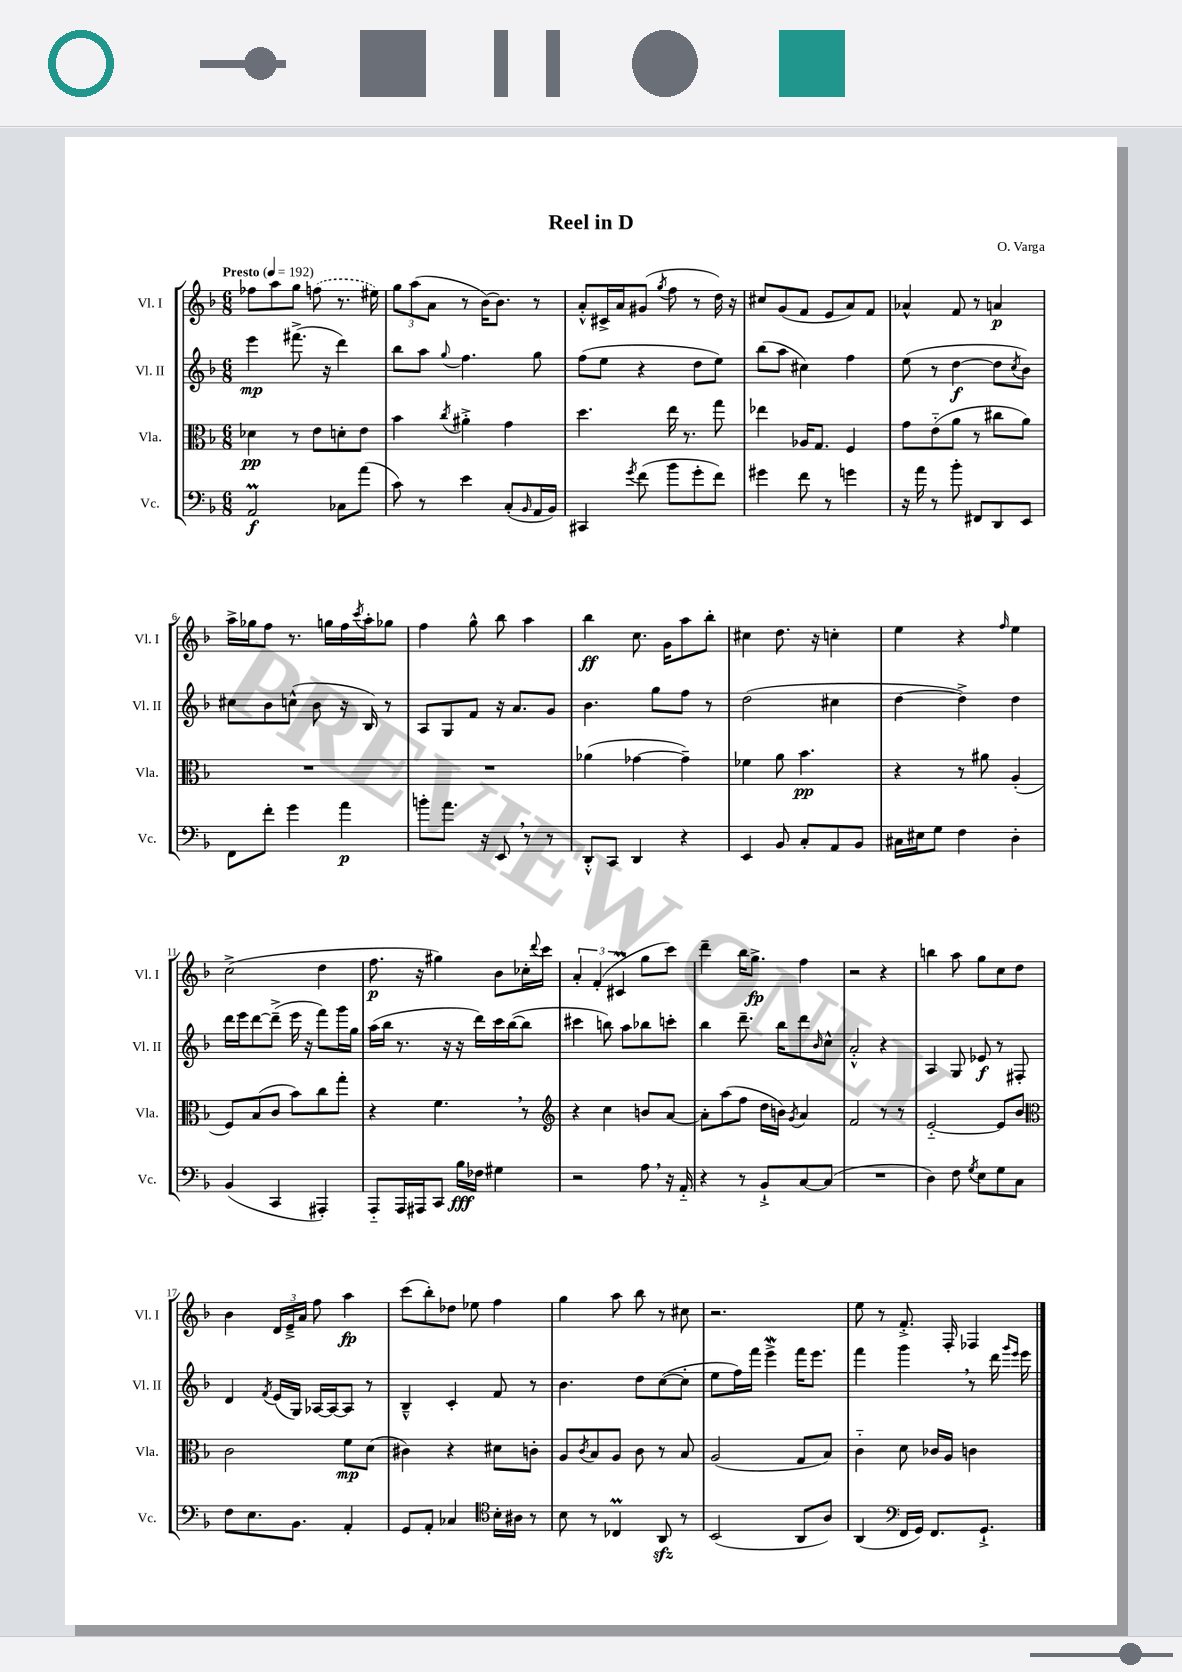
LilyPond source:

\header { title = "Reel in D" composer = "O. Varga" }
<<
\new StaffGroup <<
\new Staff = "s0" \with { instrumentName = "Vl. I" shortInstrumentName = "Vl. I" } {
    \clef treble \key f \major \numericTimeSignature \time 6/8 \tempo "Presto" 4 = 192
    fes''8 a''8 g''8 \once \slurDashed f''8( r8. eis''16) |
    \tuplet 3/2 { g''8 a''8( a'8 } r8 bes'16~) bes'8. r8 |
    a'8-.-^ cis'16-> a'16 gis'8( \acciaccatura { g''8 } f''8 r8 d''16) r16 |
    cis''8 g'8( f'8 e'8 a'8) f'8 |
    aes'4-^ f'8 r8 a'4\p |
    a''16-> ges''16 f''8 r8. g''16 f''16 \acciaccatura { c'''8 } a''16-. ges''8 |
    f''4 g''8-^ bes''8 a''4 |
    bes''4\ff c''8. g'16 a''8 bes''8-. |
    cis''4 d''8. r16 c''4-. |
    e''4 r4 \grace { f''16 } e''4 |
    c''2->( d''4 |
    f''8.\p r16 gis''4) bes'8 ces''16-. \appoggiatura { d'''8 } c'''16 |
    \tuplet 3/2 { a'4-. f'4-.( cis'4\prall } g''8 c'''8) |
    d'''4-- bes''16 g''8.->\fp f''4 |
    r2 r4 |
    b''4 a''8 g''8 c''8 d''8 |
    bes'4 \tuplet 3/2 { d'16 e'16---> a'16 } f''8 a''4\fp |
    c'''8( bes''8-.) des''8 ees''8 f''4 |
    g''4 a''8 bes''8 r8 cis''8 |
    r2. |
    e''8 r8 f'8.-.-> f16-. fes4 \bar "|." |
}
\new Staff = "s1" \with { instrumentName = "Vl. II" shortInstrumentName = "Vl. II" } {
    \clef treble \key f \major \numericTimeSignature \time 6/8
    e'''4\mp fis'''8.->( r16 d'''4) |
    bes''8 a''8 \appoggiatura { g''8 } f''4. g''8 |
    f''8( e''8 r4 d''8 e''8) |
    bes''8( a''8 cis''4) f''4 |
    e''8( r8 d''4~\f d''8 \acciaccatura { c''8 } bes'8) |
    cis''8 bes'8 c''8-^( bes'8 r16 bes16) r8 |
    a8 g8 f'8 r16 a'8. g'8 |
    bes'4. g''8 f''8 r8 |
    d''2( cis''4 |
    d''4~ d''4->) d''4 |
    d'''16 e'''16 d'''8~ d'''8--->( e'''16 r16 f'''8) g'''16 g''16 |
    a''16( bes''16 r8. r16 r16 d'''16) c'''16 bes''16~( bes''8 |
    cis'''4 b''8) a''8 bes''8 c'''8-. |
    bes''4 d'''8.-- bes''16 d'''8 \grace { bes'16 } c''8-^ |
    a'2-.-^ r4 |
    a4 g8 ees'8\f r8 fis8-. |
    d'4 \acciaccatura { f'8 } e'16( g16) aes16~ aes16~ aes8 r8 |
    bes4---^ c'4-. f'8 r8 |
    bes'4. d''8 c''8~( c''8-. |
    e''8 f''16) f'''16 e'''4->\mordent f'''16 e'''8. |
    f'''4 g'''4 \breathe r8 d'''16 \grace { g'''16 e'''16 } e'''16 \bar "|." |
}
\new Staff = "s2" \with { instrumentName = "Vla." shortInstrumentName = "Vla." } {
    \clef alto \key f \major \numericTimeSignature \time 6/8
    des'4\pp r8 e'8 d'8-. e'8 |
    bes'4 \acciaccatura { c''8 } ais'4-.-> g'4 |
    d''4. e''16 r8. g''8 |
    ees''4 aes16 g8. f4 |
    g'8 e'8-_( a'8 r8 cis''8 a'8) |
    R2. |
    R2. |
    aes'4( ges'4~ ges'4--) |
    fes'4 a'8 bes'4.\pp |
    r4 r8 ais'8 a4-.( |
    f8) bes8( c'8 bes'8) c''8 g''8-. |
    r4 f'4. \breathe r8 |
    \clef treble r4 c''4 b'8 a'8~ |
    a'8-. a''8( f''8 d''16 b'16) \acciaccatura { g'8 } a'4 |
    f'2 r8 r8 |
    e'2~-_ e'8 bes'8 |
    \clef alto c'2 f'8\mp d'8( |
    cis'4) r4 dis'8 c'8-. |
    a8 \acciaccatura { c'8 } bes8 a8 c'8 r8 bes8 |
    a2( g8 bes8) |
    c'4-_ d'8 ces'16 a16 c'4 \bar "|." |
}
\new Staff = "s3" \with { instrumentName = "Vc." shortInstrumentName = "Vc." } {
    \clef bass \key f \major \numericTimeSignature \time 6/8
    a,2\prall\f ces8 a'8( |
    c'8) r8 e'4 c8-.( \grace { bes,16 } a,16 bes,16) |
    cis,4 \acciaccatura { g'8 } f'8( bes'8 g'8-. f'8) |
    gis'4 f'8 r8 g'4 |
    r16 a'16 r8 bes'8-. fis,8 d,8 e,8 |
    f,8 f'8-. g'4 a'4\p |
    b'8-. a'8. r16 e,8 \breathe r8 r8 |
    d,8-.-^ c,8 d,4 r4 |
    e,4 bes,8 c8-. a,8 bes,8 |
    cis16 eis16 g8 f4 d4-. |
    bes,4( c,4 ais,,4-.) |
    a,,8-_ a,,16 ais,,16 c,8 bes16\fff fes16 gis4 |
    r2 a8 \breathe r16 a,16-_ |
    r4 r8 bes,8-!-> c8~ c8( |
    R2. |
    d4) f8 \acciaccatura { g8 } e8 g8 c8 |
    f8 e8. bes,8. a,4-. |
    g,8 a,8-. ces4 \clef tenor bes16-. ais16 r8 |
    bes8 r8 ces4\prall a,8\sfz r8 |
    bes,2( a,8 a8) |
    a,4( \clef bass f,16 g,16) f,8. g,8.-!-> \bar "|." |
}
>>
>>
